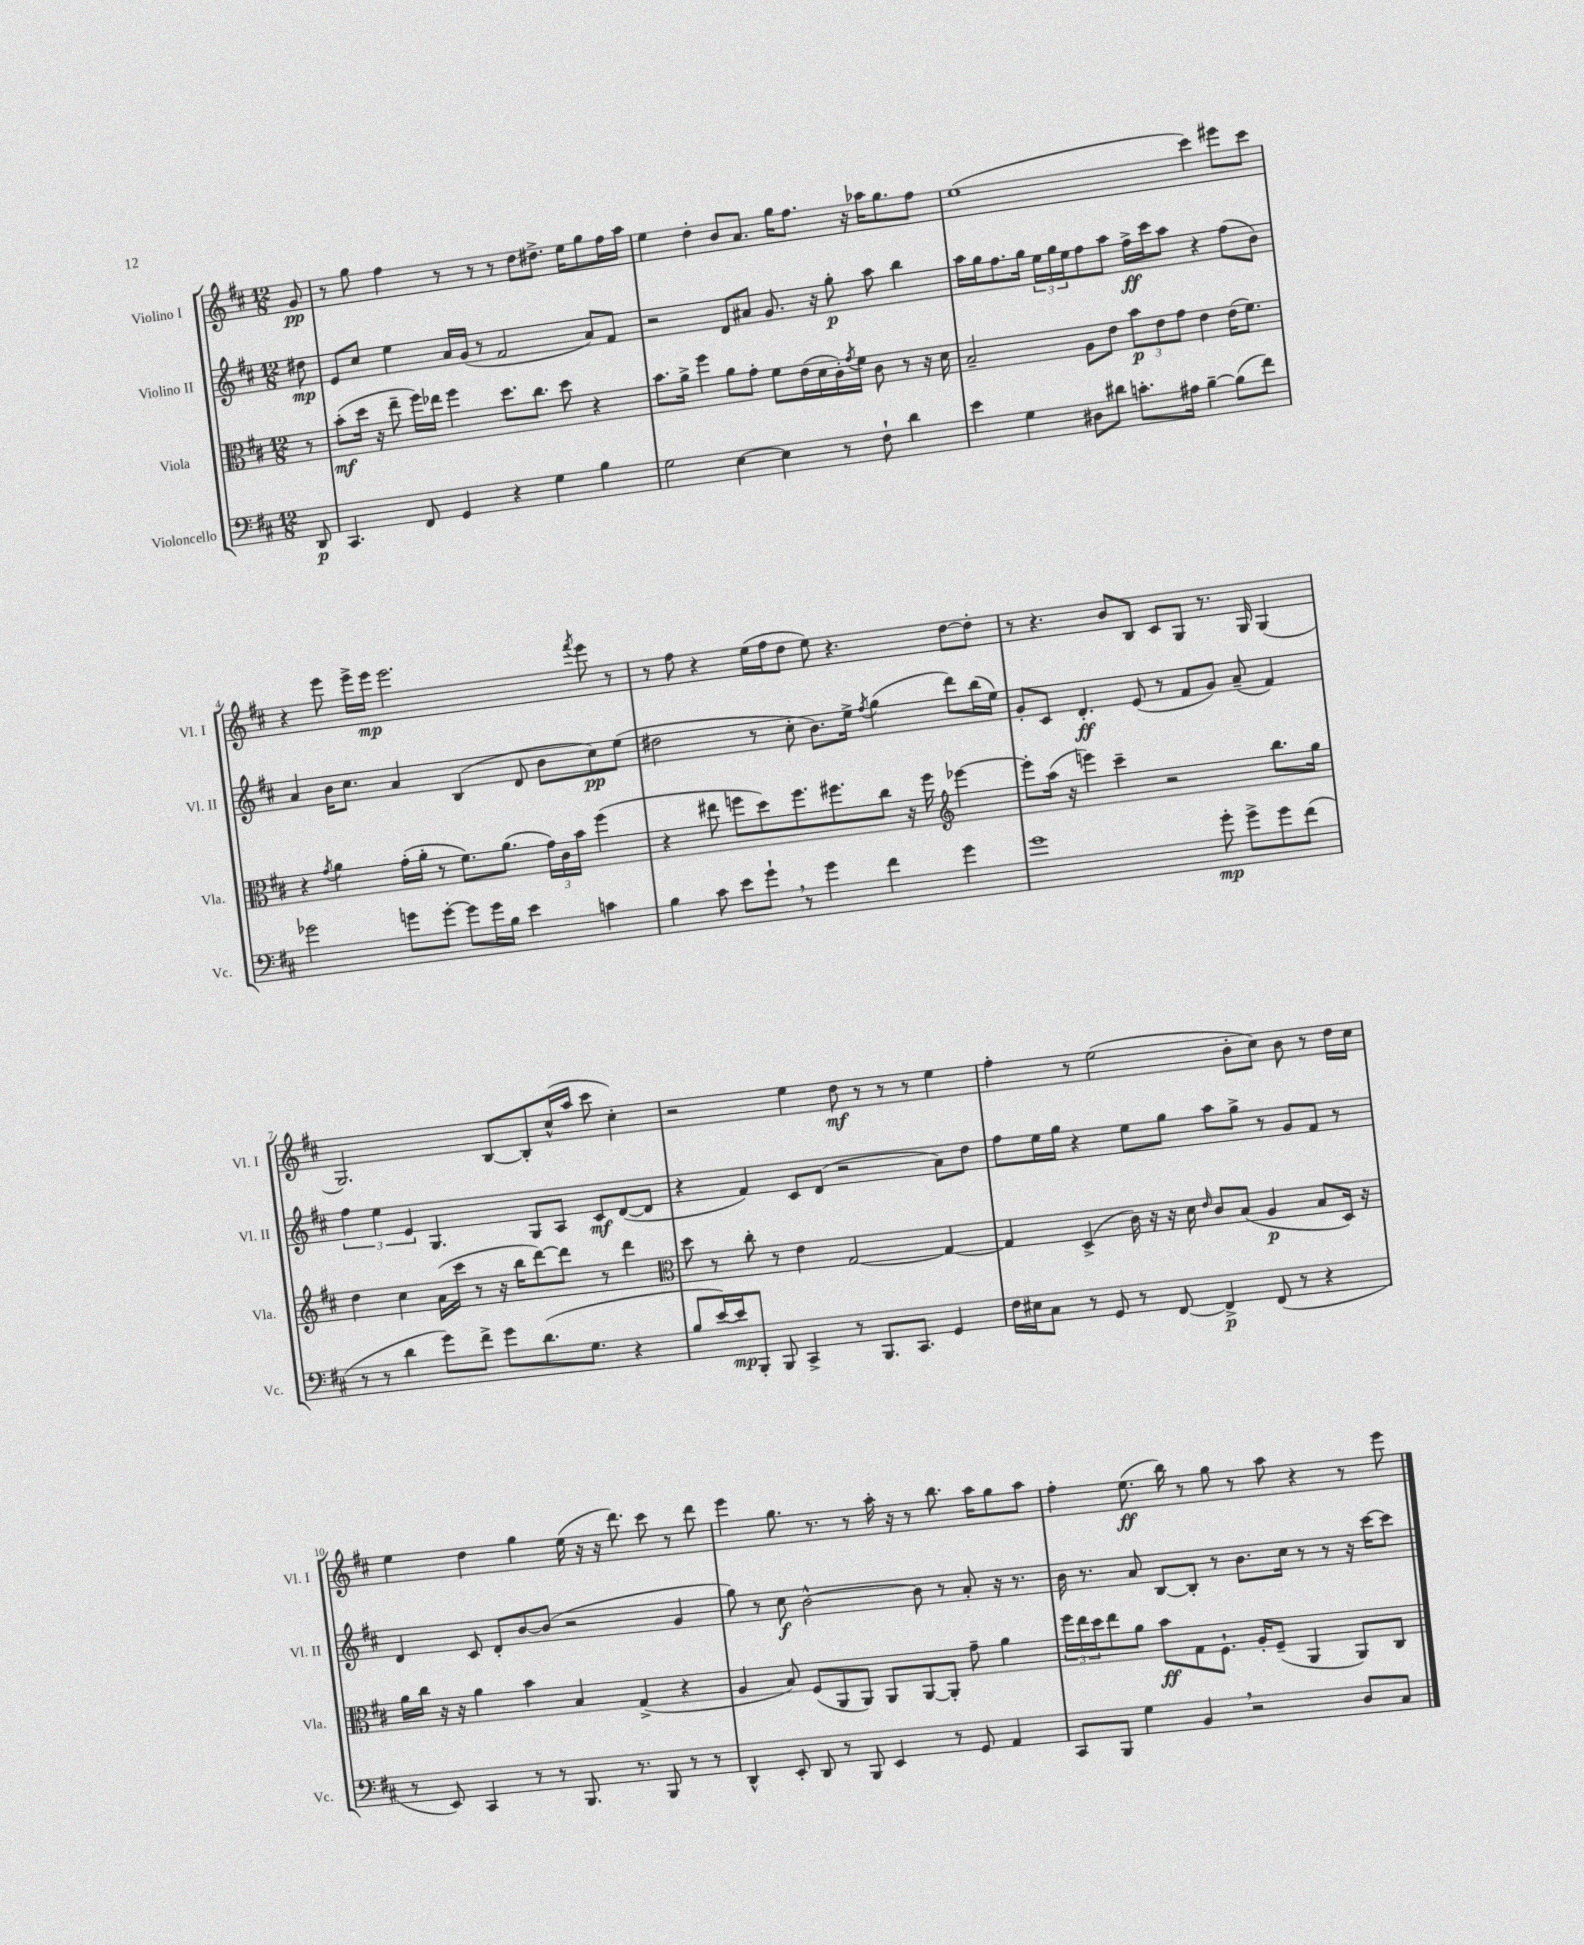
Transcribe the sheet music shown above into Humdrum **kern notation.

**kern	**kern	**kern	**kern
*staff4	*staff3	*staff2	*staff1
*clefF4	*clefC3	*clefG2	*clefG2
*k[f#c#]	*k[f#c#]	*k[f#c#]	*k[f#c#]
*M12/8	*M12/8	*M12/8	*M12/8
8DD	8r	8dd#	8g
=	=	=	=
4.CC#	(8b'	8e	8r
.	16dd	8cc#	8gg
.	16r	.	.
.	8ee~	4ee	4ff#
8FF#	16ff#)	.	.
.	16ee-	.	.
4GG	4ff#	16a	8r
.	.	(16g	.
.	.	8r	8r
4r	8.dd	2f#	8r
.	.	.	8dd
.	8.cc#	.	.
4G	.	.	8.dd#^
.	8dd	.	.
.	.	.	16ee
4B	4r	8a)	8gg
.	.	8f#	16ff#
.	.	.	16aa
=	=	=	=
2G	8.b	2r	4ee
.	16a^	.	.
.	4ff#	.	4dd'
[4E	8a	8d	8b
.	8g'	8a#	8.a
4E]	8f#	8.g	.
.	.	.	16gg
.	(16e	.	8.ff#
.	16d	16r	.
8r	16c#')	8gg'	.
.	8qg	.	.
.	16f#	.	16r
8F#`	8c#	8aa	16aa-
.	.	.	8.gg
4d	8r	4bb	.
.	16r	.	8ff#
.	16d	.	.
=	=	=	=
4e	2B~	16aa	(1ee
.	.	16gg	.
.	.	8.ff#	.
4G	.	.	.
.	.	16gg	.
.	.	24ee	.
.	.	24gg	.
.	.	24ee	.
8D#	8A	8ff#	.
8d#	8e	8aa	.
8.c'	12b	16ff#^	.
.	.	16ccc#	.
.	12e	.	.
.	.	8aa	.
.	12g	.	.
16A#	.	.	.
[4B~	4e	4r	4ccc#)
(8B]	(16e	(8ff#	8eee#
.	8.f#)	.	.
8f#)	.	8b)	8ccc#
=	=	=	=
2g-	4r	4a	4r
.	8qg	.	.
.	4a	16b	8eee
.	.	8.cc#	.
.	.	.	16eee^
.	.	.	16eee
8g	(16g'	4a	2.eee
.	16a'	.	.
[8g'	8r	.	.
8g]	8.f#)	(4B	.
16g	.	.	.
16B	(8.a	.	.
4e	.	8d	.
.	24g)	8b	.
.	24c#	.	.
.	24b	.	.
.	.	.	8qfff#
4c	(4ff#	8cc#)	8eee
.	.	(8ee	8r
=	=	=	=
4B	4r	2dd#	8r
.	.	.	8ff#
8c#	8ee#	.	4r
8e	8ff	.	.
8g`	8dd)	8r	(16ee
.	.	.	16ff#
8r	8.ff	8cc#'	8dd
4g	.	8.b)	8ee)
.	8.ff#	.	.
.	.	.	4.r
.	.	16ee^	.
.	.	8qff#	.
4f#	8cc#	(4gg	.
.	16r	.	.
.	16ff#	.	.
*	*clefG2	*	*
4g	[4eee-	8ddd)	[8dd
.	.	(16bb	8dd']
.	.	16ee)	.
=	=	=	=
1g	8eee-']	8g'	8r
.	(16aa	8c#	4.r
.	16r	.	.
.	4eee)	4.d'	.
.	4ccc#~	.	8b
.	.	(8e	8B
.	2r	8r	8c#
.	.	8f#	8G
8g'	.	8g)	8.r
8g^	.	(8a~	.
.	.	.	16G
8g	8.bb	4f#)	(4G
(8f#	.	.	.
.	16gg	.	.
=	=	=	=
8r	4dd	6ff#	2.G)
8r	.	.	.
.	.	6ee	.
4d	4cc#	.	.
.	.	6e	.
8g)	(16a	4.G	.
.	16ccc#	.	.
8f#^	8r	.	.
8g	16r	.	[8B
.	16bb	.	.
(8.d	[8ddd)	8G	8B']
.	8ddd]	8A	(16cc#^^
8.G	.	.	16aa
.	8r	8c#	8ccc#
4r	4ddd	([8d	4cc#')
.	.	8d]	.
=	=	=	=
*	*clefC3	*	*
8B	8dd	4r	2r
[16e)	8r	.	.
16e]	.	.	.
8BBB'	8cc#'	4f#)	.
8BBB	8r	.	.
4CC#^	4e	8c#	4ee
.	.	(8d	.
8r	[2G	2r	8dd
8.BBB	.	.	8r
.	.	.	8r
8.CC#	.	.	.
.	.	.	8r
4GG	4G_	8a)	4ee
.	.	8dd	.
=	=	=	=
16F#	4G]	8ff#	4ff#'
16E#	.	.	.
8C#	.	16ee	.
.	.	16gg	.
8r	(4D^	4r	8r
8GG	.	.	(2ee
8r	16c#)	8ee	.
.	16r	.	.
[8FF#	16r	8gg	.
.	16d	.	.
.	16qqe	.	.
4FF#^]	8c#	8aa	.
.	(8B	8gg^	8b'
(8FF#	4A	8r	8cc#)
8r	.	8g	8b
4r	8B	8f#	8r
.	16D)	8r	16dd
.	16r	.	16cc#
=	=	=	=
8r	16a	4d	4ee
.	16cc#	.	.
8EE)	16r	.	.
.	16r	.	.
4CC#	4a	8c#	4dd
.	.	8d'	.
8r	4b	[8b	4gg
8r	.	(8b]	.
8.BBB	4B	2r	(16ee
.	.	.	16r
.	.	.	16r
8.r	.	.	8.ddd)
.	(4G^	.	.
8BBB	.	.	8ccc#
8r	4r	4g	8r
8r	.	.	8ddd
=	=	=	=
4DD^^	4A	8gg)	4eee
.	.	8r	.
8EE'	8B)	8cc#	8.gg
8DD	(8F#	[2b^^	.
.	.	.	8.r
8r	8AA	.	.
8BBB	8AA)	.	8r
4EE	8AA	.	16aa'
.	.	.	16r
.	[8AA	8b]	8r
8r	8AA']	8r	8.bb
8GG	8g~	8a'	.
.	.	.	16aa
4AA	4a	16r	8gg
.	.	8.r	.
.	.	.	8aa
=	=	=	=
8CC#	24ff#	16b	4ff#'
.	24ee	.	.
.	.	8.r	.
.	24dd	.	.
8BBB	8ee	.	.
4G	8a	8a	(8.ee
.	8b	[8B	.
.	.	.	16bb)
4BB	8G	8B']	8r
.	8.F#`	8r	8gg
2r	.	8.b	8r
.	16A'	.	.
.	(8F#~	.	8aa
.	.	16cc#	.
.	4AA	8r	4r
.	.	8r	.
8D	8AA)	16r	8r
.	.	[16ccc#	.
8C#	8C#	8ccc#]	8eee
==	==	==	==
*-	*-	*-	*-
